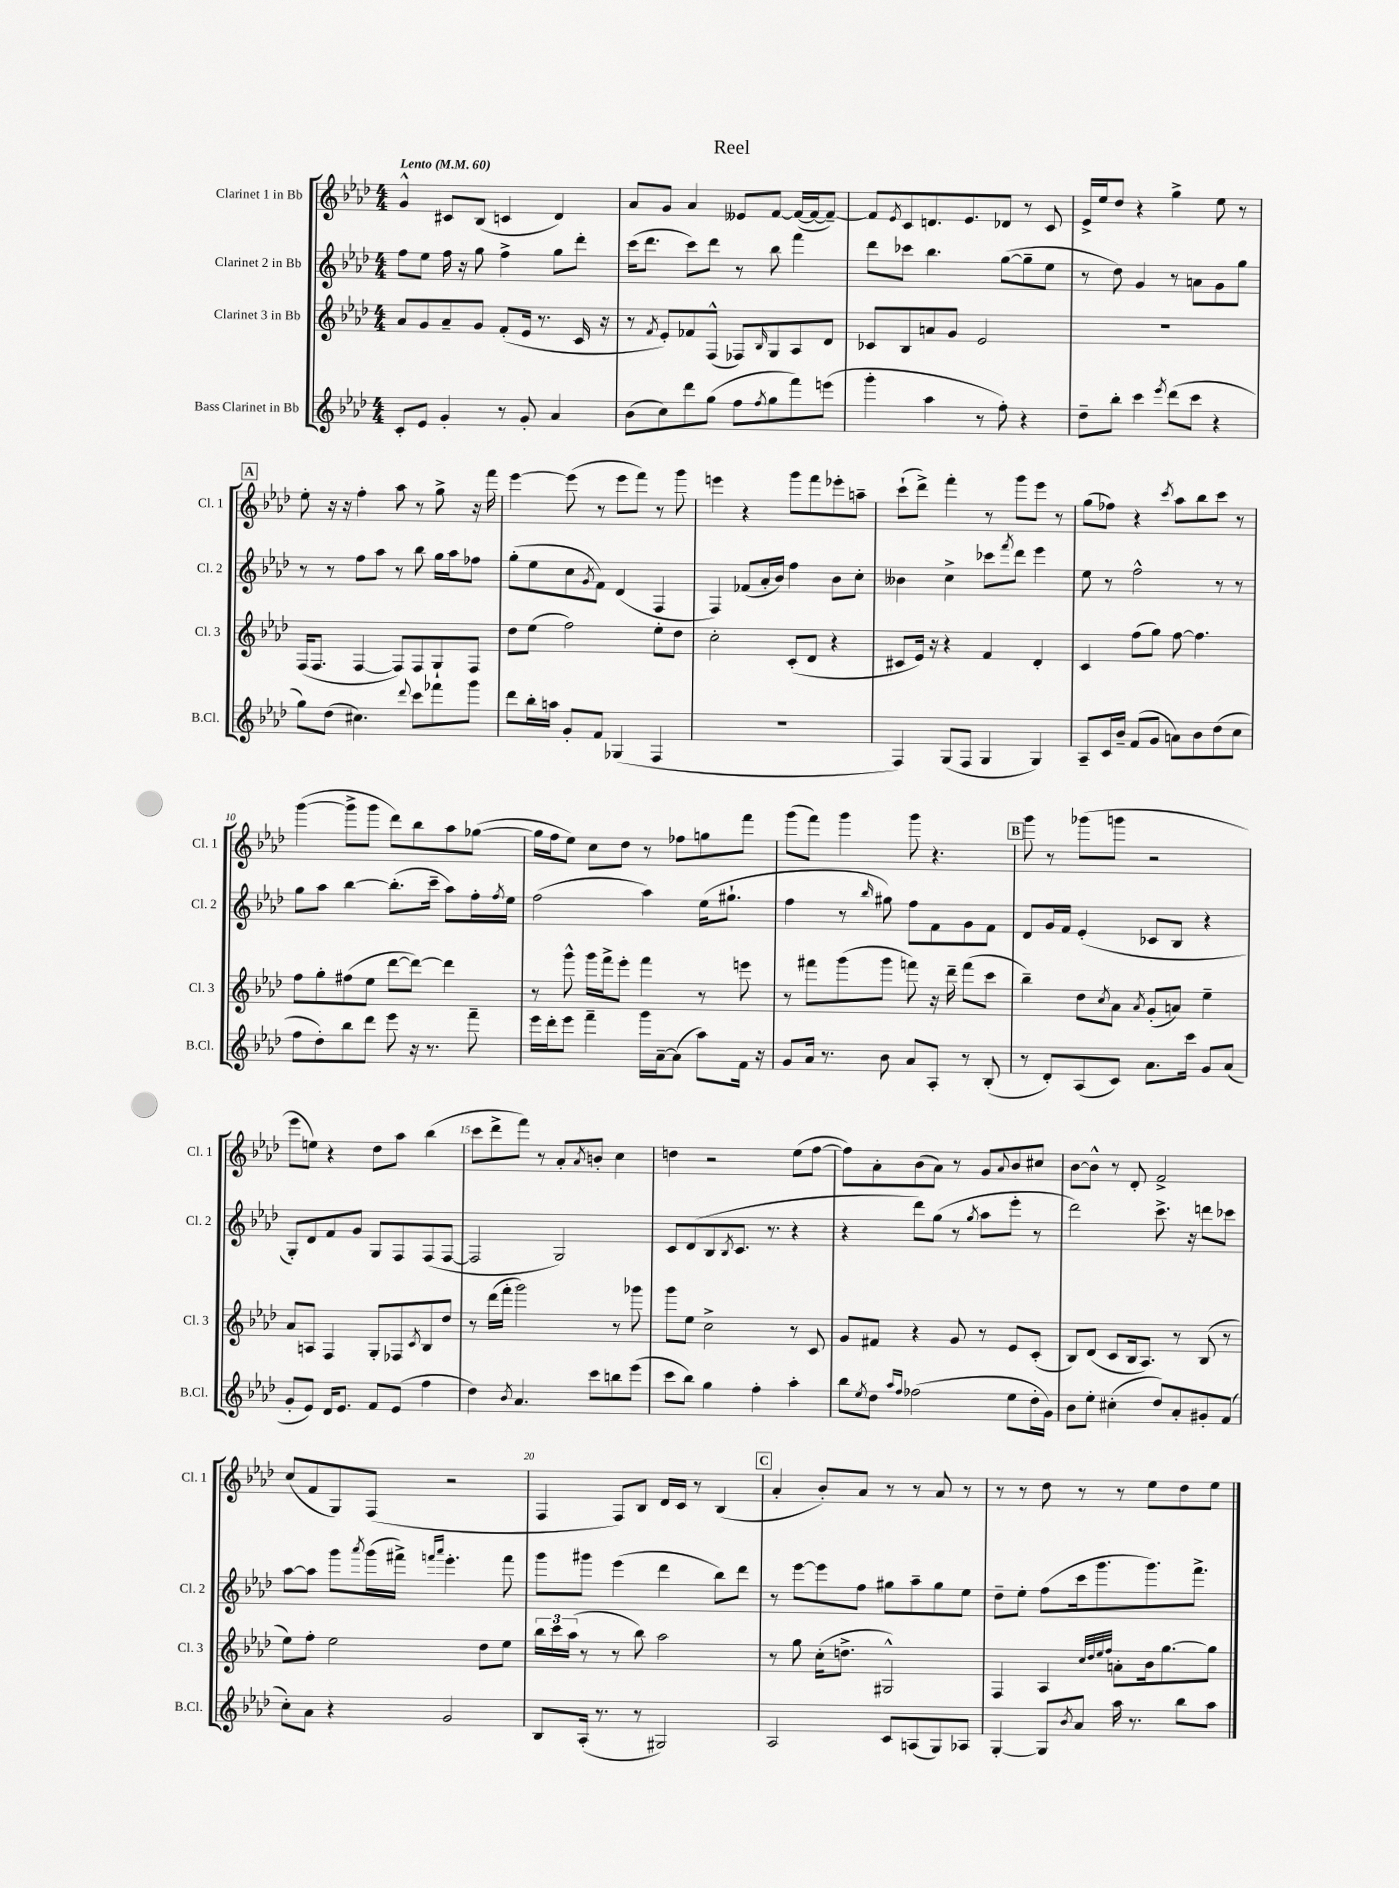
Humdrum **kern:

**kern	**kern	**kern	**kern
*staff4	*staff3	*staff2	*staff1
*clefG2	*clefG2	*clefG2	*clefG2
*k[b-e-a-d-]	*k[b-e-a-d-]	*k[b-e-a-d-]	*k[b-e-a-d-]
*M4/4	*M4/4	*M4/4	*M4/4
*MM60	*MM60	*MM60	*MM60
8c'	8a-	8ff	4g^^
8e-	8g	8ee-	.
4g'	8a-~	16ff	8c#
.	.	16r	.
.	8g	8gg	(8B-
8r	(8f'	4ff^	4c
8g'	16e-	.	.
.	8.r	.	.
4a-	.	8gg	4d-)
.	16c	8ddd-'	.
.	16r	.	.
=	=	=	=
(8b-	8r	(16ccc	8a-
.	.	8.ddd-	.
.	8qf	.	.
8cc)	8e-')	.	8g
8ddd-	8f-	8ccc)	4a-
(8gg	(8F^^	8ddd-	.
8ff	8F-)	8r	8e--
8qff	16qqB-	.	.
8gg	8G	8bb-	[8f
8fff)	8A-	4fff	(16f_
.	.	.	16f_
(8eee	8d-	.	8f~_)
=	=	=	=
4ggg'	8c-	8ddd-	8f]
.	.	.	8qe-
.	8B-	8ccc-	8c
4aa-	8a	4.bb-	8.d
.	8g	.	.
.	.	.	8.e-
8r	2e-	.	.
8ff')	.	([8gg	8d-
4r	.	8gg~]	8r
.	.	8ee-	8c
=	=	=	=
8dd-~	1r	8r	16e-^
.	.	.	16ee-
8bb-'	.	8dd-)	8dd-
4ccc	.	4g	4r
8qeee-	.	.	.
(8ddd-	.	8r	4gg^
8ccc	.	8a	.
4r	.	8g	8ee-
.	.	8gg	8r
=	=	=	=
8gg)	(16F	8r	8ee-'
.	8.F	.	.
(8dd-	.	8r	16r
.	.	.	16r
4.cc#)	[4F	8ff	4ff'
.	.	8aa-	.
.	8F])	8r	8aa-
8qqddd-	.	.	.
8ccc	8F	8bb-	8r
8fff-	8G`	16gg	8gg^
.	.	16aa-	.
8ggg	8F	8ff-	16r
.	.	.	16fff
=	=	=	=
8ddd-	8dd-	(8gg'	[4eee-
16bb-'	(8ee-	8ee-	.
16aa	.	.	.
8g'	2ff)	8cc	(8eee-]
.	.	8qg	.
8f	.	8f)	8r
(4G-	.	(4d-	8eee-
.	.	.	8fff)
4F	8ee-'	4F	8r
.	8dd-	.	8ggg
=	=	=	=
1r	2cc'	4F)	4eee
.	.	(8f-	4r
.	.	16a-'	.
.	.	16b-)	.
.	(8c'	4ff	8ggg
.	8d-	.	8fff
.	4r	8b-	8eee-'
.	.	8cc'	8aa~
=	=	=	=
4F)	8c#	4b--	(8ccc`
.	16e-)	.	8ddd-^)
.	16r	.	.
(8G	4r	4cc^	4fff'
8F	.	.	.
4G	4f	8ccc-	8r
.	.	8qfff	.
.	.	8ddd-	8ggg
4G)	4d-'	4eee-	8eee-
.	.	.	8r
=	=	=	=
8A-~	4c	8ee-	(8gg
16c	.	8r	8ff-)
16b-~	.	.	.
(8f	(8ff	2ff^^	4r
8g	8gg)	.	.
.	.	.	8qccc
8a)	[8ff	.	8aa-
8b-	4.ff]	.	8bb-
(8dd-	.	8r	8ccc
8cc	.	8r	8r
=	=	=	=
8ff	8ff	8gg	([4ggg
8dd-')	8gg'	8aa-	.
8bb-	(8ff#	[4bb-	8ggg^]
8ddd-	8ee-	.	8ggg
8eee-	[8ddd-	(8.bb-']	8ddd-)
16r	8ddd-_)	.	8bb-
8.r	.	16ccc~	.
.	4ddd-]	8aa-)	8aa-
8fff~	.	16ff'	([8gg-
.	.	8qff	.
.	.	16ee-	.
=	=	=	=
16eee-	8r	(2ff	16gg-]
16ddd-'	.	.	16ff
8eee-	8ggg^^	.	8ee-)
4fff~	16ggg	.	8cc
.	16fff^	.	.
.	8eee-'	.	8dd-
16ggg	4fff	4aa-)	8r
[16a-~	.	.	.
(8a-]	.	.	8ff-
8aa-)	8r	(16ee-	8gg
.	.	8.gg#`	.
16f	8eee	.	8fff
16r	.	.	.
=	=	=	=
8g	8r	4ff	(8ggg
16a-	8fff#	.	8fff)
8.r	.	.	.
.	(8ggg	8r	4ggg
.	.	16qqbb-	.
8b-	8ggg	8gg#)	.
8a-	8fff)	8ff	8ggg
8A-'	16r	8f	4.r
.	16ddd-~	.	.
8r	(8fff	8g	.
(8B-'	8ccc	8f	.
=	=	=	=
8r	4bb-~)	8d-	8ggg
8d-')	.	16g	8r
.	.	16f	.
(8A-	8dd-	(4e-'	(8ggg-
.	8qcc	.	.
8c)	8a-	.	8ggg
.	8qa-	.	.
8.a-	(8g'	8c-	2r
.	8a)	8B-	.
16ccc	.	.	.
8g	4ee-~	4r	.
(8a-	.	.	.
=	=	=	=
8g'	8a-	8G')	8eee-
8e-)	8A	8d-	8ee)
16d-	4F	8f	4r
8.e-	.	.	.
.	.	8g	.
8f	8G'	8G	8dd-
(8e-	8F-	8F	8aa-
.	8qc	.	.
4ff	8B-	(8F	(4bb-
.	8dd-	[8F	.
=	=	=	=
4dd-)	8r	2F]	8ccc
.	(16ddd-	.	8ddd-^
.	16fff'	.	.
8qb-	.	.	.
4.a-	2ggg)	.	8fff)
.	.	.	8r
.	.	2G)	8a-'
.	.	.	8qa-
8ccc	.	.	8b'
8bb	8r	.	4cc
(8eee-	8ggg-	.	.
=	=	=	=
8ccc	8ggg	8c	4dd
8bb-)	8ee-	(8d-	.
4gg	2cc^	8B-	2r
.	.	8qB-	.
.	.	8.c	.
4ff'	.	.	.
.	.	8.r	.
4aa-'	8r	4r	(8ee-
.	8c	.	[8ff
=	=	=	=
8bb-	8g	4r	8ff])
8qee-	.	.	.
8dd-	8f#	.	8a-'
16qqaa-	.	.	.
16qqff	.	.	.
(2ff-	4r	8ddd-)	(8b-
.	.	(8gg	8a-)
.	8g	8r	8r
.	.	8qgg	.
.	8r	8aa-	8g
.	.	.	8qqa-
8ee-	8e-	8eee-'	8b-
16dd-'	(8c'	8r	8cc#
16g)	.	.	.
=	=	=	=
8b-	8B-)	2ddd-)	[8b-
8ee-'	(8d-	.	8b-^^]
(4cc#'	8c	.	8r
.	16B-	.	8d-'
.	8.A-)	.	.
8dd-)	.	8.ccc^	2f^
8a-'	8r	.	.
.	.	16r	.
8g#'	(8B-	8ddd	.
(8f	8r	8ccc-	.
=	=	=	=
8cc')	8ee-)	[8aa-	(8cc
8a-	8ff'	8aa-]	8f
4r	2ee-	8ggg	8G)
.	.	8qaaa-	.
.	.	(16ggg	(8F
.	.	16fff#^)	.
.	.	16qqfff	.
.	.	16qqaaa-	.
2g	.	4.eee-'	2r
.	8dd-	.	.
.	8ee-	8fff	.
=	=	=	=
8B-	24bb-	8ggg	4F
.	24ccc	.	.
.	(24aa-	.	.
(16A-'	8r	8ggg#	.
8.r	.	.	.
.	8r	(4eee-	8F)
8r	8bb-)	.	8B-
2G#)	2aa-	4ddd-	16d-
.	.	.	16c
.	.	.	8r
.	.	8bb-)	(4B-
.	.	8ddd-	.
=	=	=	=
2A-	8r	8r	4a-'
.	8gg	[8eee-	.
.	(16cc'	8eee-]	8b-')
.	8.dd^	.	.
.	.	8ff	8a-
8c	2G#^^)	8gg#	8r
(8A	.	8aa-~	8r
8G)	.	8gg#	8a-
8A-	.	8ee-	8r
=	=	=	=
[4G'	4F	8dd-~	8r
.	.	8ee-'	8r
8G]	4A-	(8ff	8dd-
8qb-	.	.	.
8a-	.	16ccc	8r
.	.	8.ggg	.
.	32qqcc	.	.
.	32qqdd-	.	.
.	32qqee-	.	.
.	32qqff	.	.
16aa-	8a'	.	8r
8.r	.	.	.
.	16b-	8.ggg)	8ee-
.	[8.gg	.	.
8bb-	.	.	8dd-
.	.	8.fff^	.
8aa-	8gg]	.	8ee-
==	==	==	==
*-	*-	*-	*-
